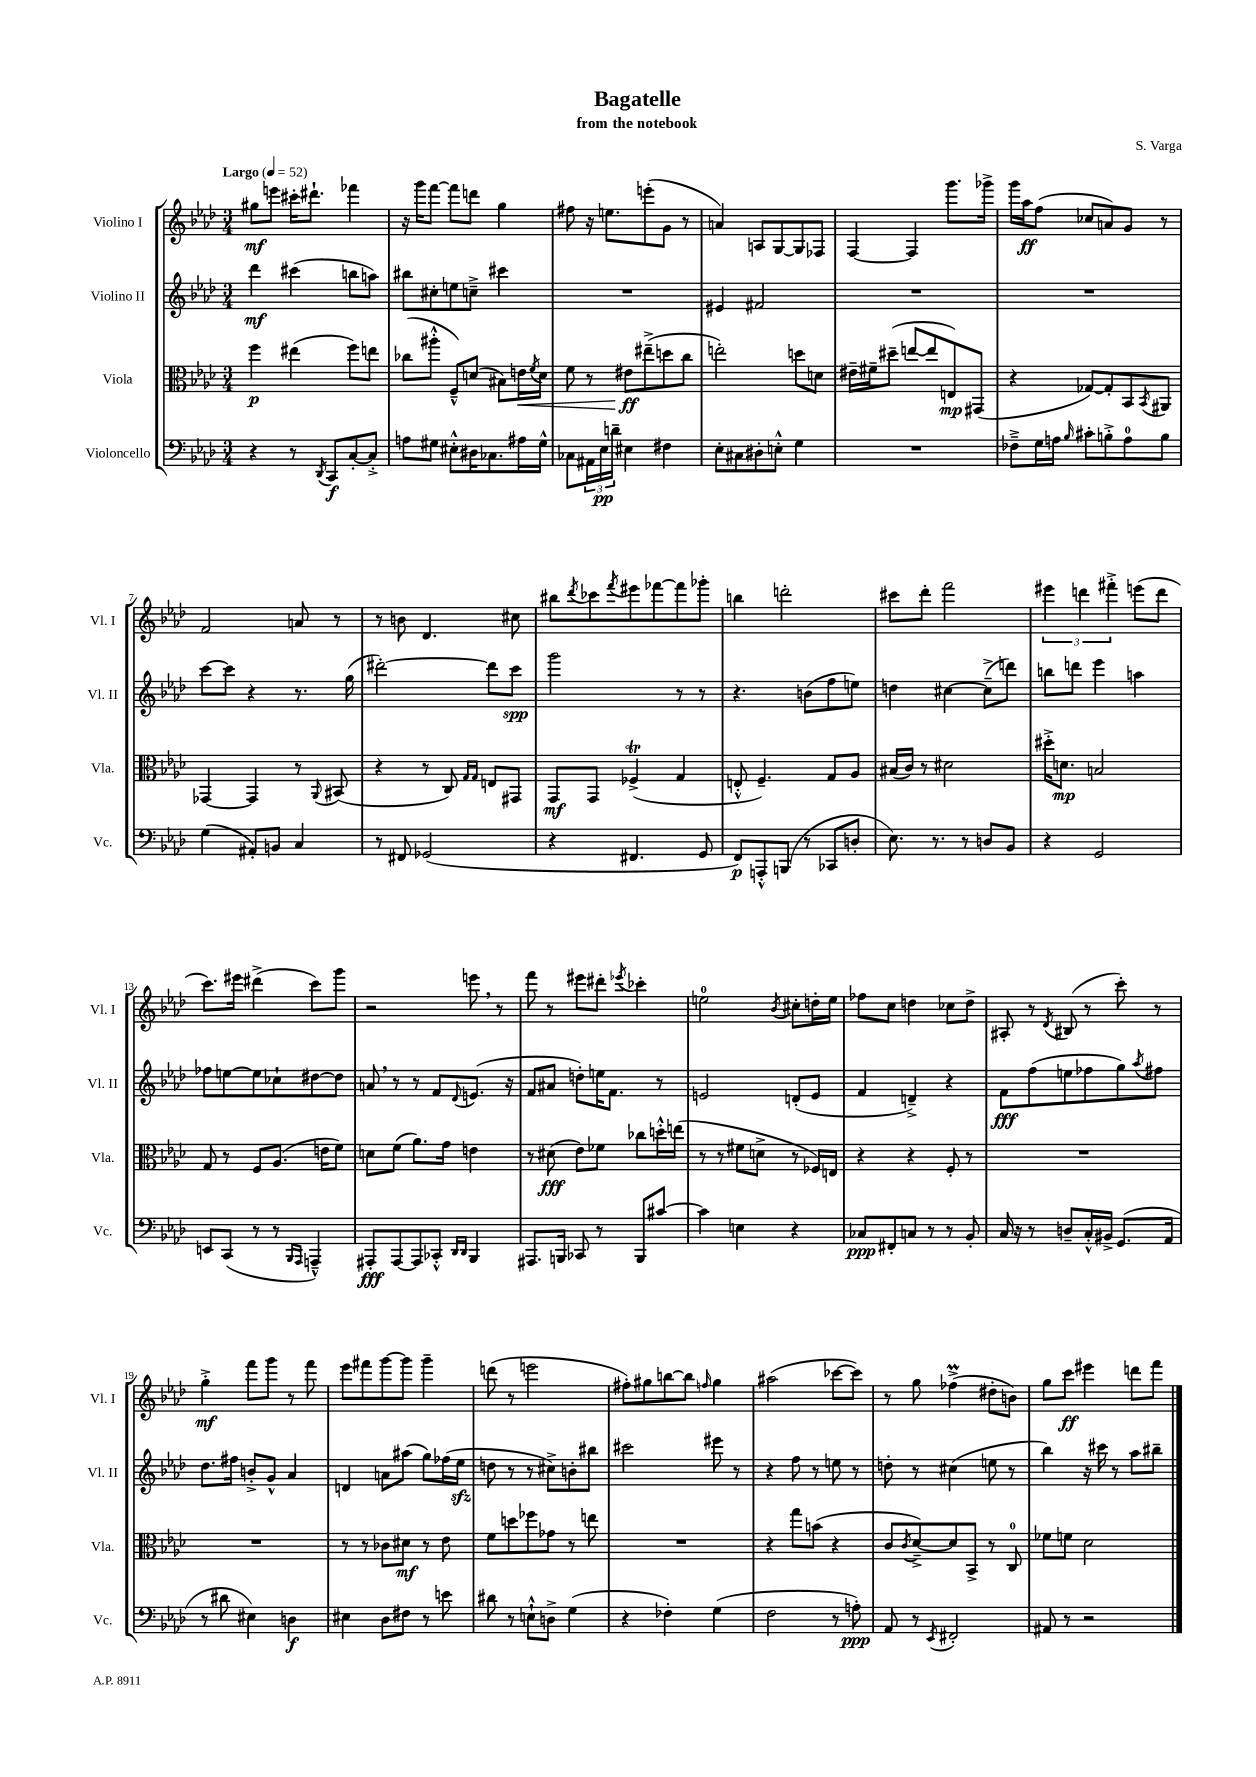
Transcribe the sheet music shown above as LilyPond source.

\header { title = "Bagatelle" composer = "S. Varga" subtitle = "from the notebook" }
<<
\new StaffGroup <<
\new Staff = "s0" \with { instrumentName = "Violino I" shortInstrumentName = "Vl. I" } {
    \clef treble \key aes \major \numericTimeSignature \time 3/4 \tempo "Largo" 4 = 52
    gis''8\mf e'''8 cis'''16-. dis'''8.-! fes'''4 |
    r16 g'''16 f'''8~ f'''8 d'''8 g''4 |
    fis''8 r16 e''8. e'''8-.( g'8 r8 |
    a'4) a8 g8~ g8 fes8 |
    f4~ f4 g'''8. ges'''16-> |
    g'''16 aes''16\ff f''8( ces''8 a'8) g'8 r8 |
    f'2 a'8 r8 |
    r8 b'8 des'4. cis''8 |
    bis''8 \acciaccatura { des'''8 } ces'''8 \acciaccatura { f'''8 } eis'''8 fes'''8~ fes'''8 ges'''8-. |
    b''4 d'''2-. |
    cis'''8 des'''8-. f'''2 |
    \tuplet 3/2 { eis'''4 d'''4 fis'''4-.-> } e'''8( d'''8 |
    c'''8.) eis'''16 dis'''4->( c'''8) g'''8 |
    r2 e'''8 \breathe r8 |
    f'''8 r8 eis'''8 dis'''8-. \acciaccatura { ees'''8 } ces'''4-. |
    e''2-0 \acciaccatura { bes'8 } cis''8-. d''16-. e''16 |
    fes''8 c''8 d''4 ces''8 d''8-> |
    ais8-. r8 \acciaccatura { des'8 } bis8( r8 c'''8-.) r8 |
    g''4-.->\mf f'''8 g'''8 r8 f'''8 |
    ees'''8 fis'''8 g'''8~ g'''8 g'''4-- |
    d'''8( r8 e'''2 |
    fis''8-.) gis''8 b''8~ b''8 \grace { f''16 } gis''4 |
    ais''2( ces'''8~ ces'''8) |
    r8 g''8 fes''4->\prall( dis''8-. b'8) |
    g''8 c'''8\ff eis'''4 d'''8 f'''8 \bar "|." |
}
\new Staff = "s1" \with { instrumentName = "Violino II" shortInstrumentName = "Vl. II" } {
    \clef treble \key aes \major \numericTimeSignature \time 3/4
    des'''4\mf cis'''4( b''8 a''8) |
    bis''8 cis''8-. e''8 c''8---> cis'''4 |
    R2. |
    eis'4 fis'2 |
    R2. |
    R2. |
    c'''8~ c'''8 r4 r8. g''16( |
    dis'''2~-.) dis'''8 c'''8\spp |
    g'''2 r8 r8 |
    r4. b'8( f''8 e''8) |
    d''4 cis''4~ cis''8--->( d'''8) |
    b''8 d'''8 ees'''4 a''4 |
    fes''8 e''8~ e''8 ces''8-! dis''8~ dis''8 |
    a'8 \breathe r8 r8 f'8 \appoggiatura { des'8 } e'8.( r16 |
    f'8 ais'8 d''8-.) e''16 f'8. r8 |
    e'2 d'8-.( e'8 |
    f'4 d'4--->) r4 |
    f'8\fff f''8( e''8 fes''8 g''8) \acciaccatura { aes''8 } fis''8 |
    des''8. fis''16 b'8-.-> g'8-^ aes'4 |
    d'4 a'8 ais''8( g''8) fes''16( ees''16\sfz |
    d''8 r8 r8 cis''8->) b'8-. bis''8 |
    cis'''2 eis'''8 r8 |
    r4 f''8 r8 e''8 r8 |
    d''8-. r8 cis''4( e''8 r8 |
    bes''4) r16 cis'''16 r8 aes''8 bis''8-- \bar "|." |
}
\new Staff = "s2" \with { instrumentName = "Viola" shortInstrumentName = "Vla." } {
    \clef alto \key aes \major \numericTimeSignature \time 3/4
    f''4\p eis''4( f''8) e''8 |
    ces''8( ais''8-.-^ f8---^) d'8( bis8) e'16\< \acciaccatura { f'8 } d'16 |
    f'8 r8 eis'8\ff\! eis''8--->( d''8 c''8 |
    e''2-.) d''8 d'8 |
    eis'16-- fis'16-- dis''8--( e''8~ e''8 e8\mp) gis,8( |
    r4 ges8~) ges8-. bes,8 \acciaccatura { bes,8 } ais,8 |
    ges,4~ ges,4 r8 \appoggiatura { aes,8 } bis,8( |
    r4 r8 c8) \grace { g16 g16 } e8 gis,8 |
    g,8\mf g,8 fes4->\trill( g4 |
    e8-.-^ f4.--) g8 aes8 |
    bis16( c'16) r8 dis'2 |
    dis''16-.-> d'8.\mp b2 |
    g8 r8 f8 aes8.( e'16 f'8) |
    d'8 f'8( aes'8.) g'16 e'4 |
    r8 dis'8\fff( ees'8) fes'8 ces''8 d''16-.-^ e''16( |
    r8 r8 fis'8 d'8-> r8 fes16) e16 |
    r4 r4 f8-. r8 |
    R2. |
    R2. |
    r8 r8 ces'8 dis'8\mf r8 ees'8 |
    f'8 d''8 fes''8 ges'8 r8 e''8 |
    R2. |
    r4 g''8 b'8( r4 |
    c'8 \acciaccatura { c'8 } des'8~--->) des'8 bes,8-> r8 c8-0 |
    fes'8 f'8 des'2 \bar "|." |
}
\new Staff = "s3" \with { instrumentName = "Violoncello" shortInstrumentName = "Vc." } {
    \clef bass \key aes \major \numericTimeSignature \time 3/4
    r4 r8 \acciaccatura { des,8 } c,8\f c8~-. c8-.-> |
    a8 gis8 eis8-.-^ dis16 ces8. ais16 gis16-^ |
    ces8 \tuplet 3/2 { ais,16 ees16\pp d'16-- } eis4 fis4 |
    ees8-. cis8 dis8-. e8-.-^ g4 |
    R2. |
    fes8---> g16 a16 \grace { bes16 } cis'8-. b8-.-> a8-0 b8 |
    g4( ais,8-.) b,8 c4 |
    r8 fis,8 ges,2( |
    r4 fis,4. g,8 |
    f,8\p) a,,8-.-^ b,,8( r8 ces,8 d8-. |
    ees8.) r8. r8 d8 bes,8 |
    r4 g,2 |
    e,8 c,8( r8 r8 \grace { bes,,16 aes,,16 } a,,4---^) |
    ais,,8-.\fff ais,,8~ ais,,8 ces,8-.-^ \grace { des,16 des,16 } bes,,4 |
    ais,,8. b,,16 ces,8 r8 b,,8 cis'8~ |
    cis'4 e4 r4 |
    ces8\ppp fis,8-. c8 r8 r8 bes,8-. |
    c16 r16 r8 d8-- c16-.-^ bis,16-> g,8.( aes,16 |
    r8 dis'8 eis4) d4\f |
    eis4 des8 fis8 r8 e'8 |
    dis'8 r8 e8-!-^ d8-> g4( |
    r4 fes4-.) g4( |
    f2 r8 a8-.\ppp) |
    aes,8 r8 \acciaccatura { ees,8 } fis,2-. |
    ais,8 r8 r2 \bar "|." |
}
>>
>>
